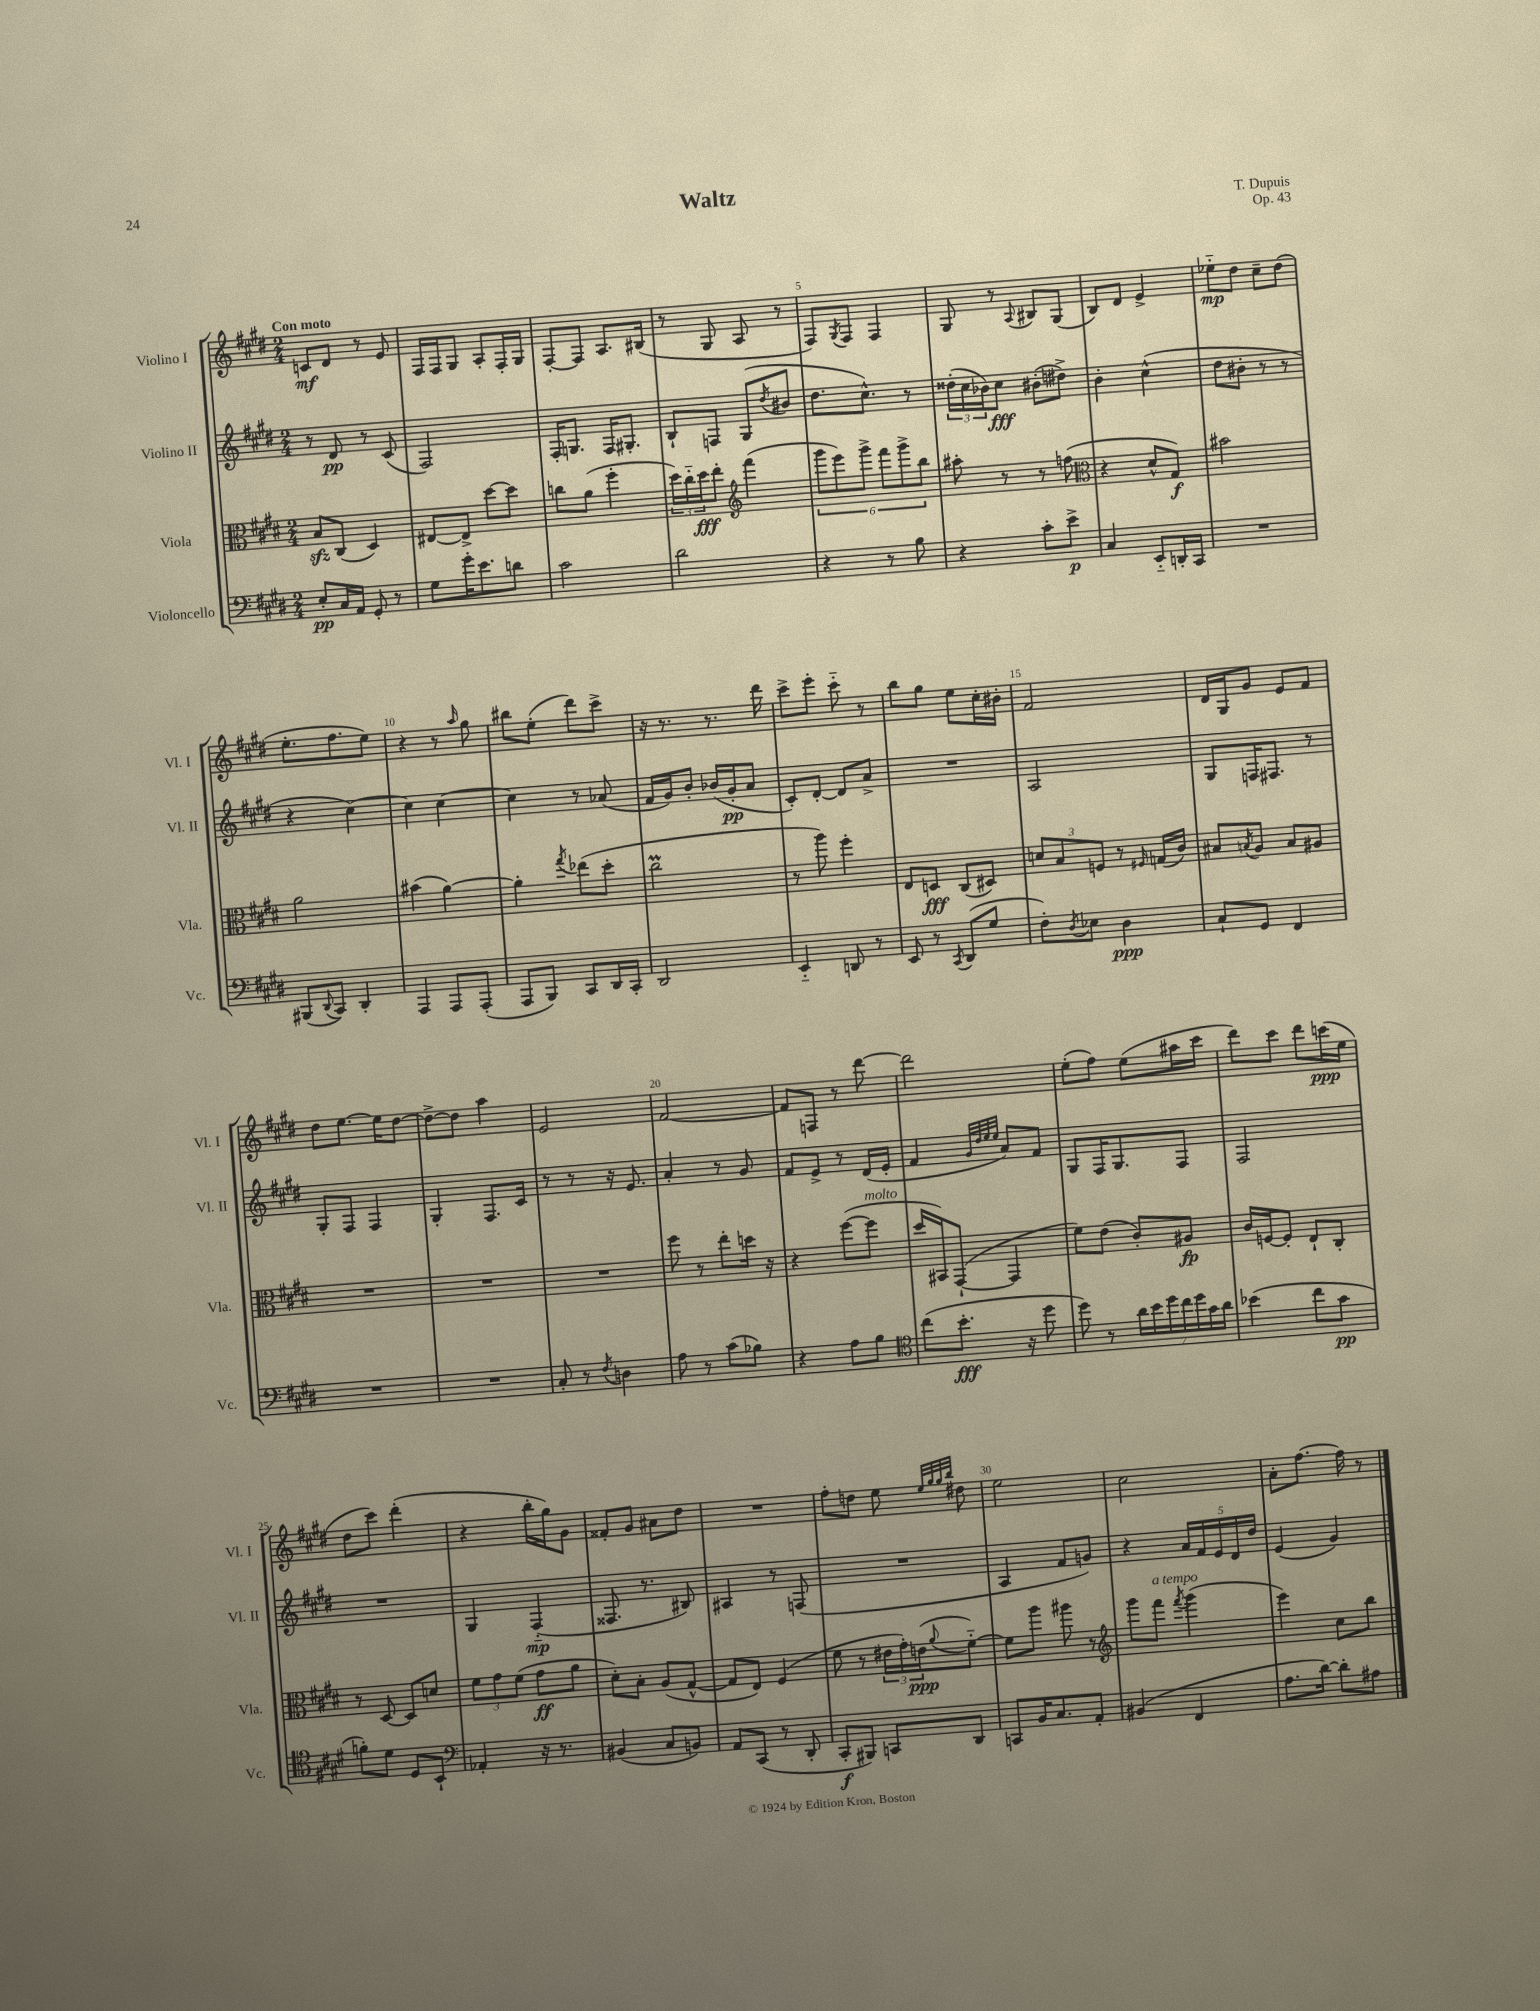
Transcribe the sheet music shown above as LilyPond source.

\header { title = "Waltz" composer = "T. Dupuis" opus = "Op. 43" }
<<
\new StaffGroup <<
\new Staff = "s0" \with { instrumentName = "Violino I" shortInstrumentName = "Vl. I" } {
    \clef treble \key e \major \numericTimeSignature \time 2/4 \tempo "Con moto"
    c'8\mf dis'8 r8 e'8 |
    fis16 fis16 gis8 a8-. fis16-. gis16 |
    fis8~-. fis8 a8. bis16( |
    r8 gis8 a8 r8 |
    fis8) \acciaccatura { gis8 } fis8 fis4 |
    gis8 r8 \appoggiatura { a8 } bis8 gis8( |
    b8) dis'8 e'4-> |
    ees''8-_\mp dis''8 cis''8-- dis''8( |
    e''8.-. fis''8. e''8) |
    r4 r8 \grace { a''16 } gis''8 |
    bis''8 e''8-.( dis'''8) cis'''8-> |
    r16 r8. r8. dis'''16 |
    cis'''8-> e'''8-. cis'''8-_ r8 |
    b''8 gis''8 e''8 cis''16-. bis'16-. |
    fis'2 |
    dis'16 gis16 gis'8 e'8 fis'8 |
    dis''8 e''8.~ e''16 dis''8~ |
    dis''8~-> dis''8 a''4 |
    e'2 |
    fis'2~ |
    fis'8 f8 r8 dis'''8~ |
    dis'''2 |
    e''8-.( fis''8) e''8( ais''16 cis'''16 |
    dis'''8) cis'''8 dis'''8 c'''16\ppp( e''16 |
    dis''8 cis'''8) dis'''4-.( |
    r4 b''16-. gis''16) gis'8 |
    fisis'8-. gis'8 ais'8 dis''8 |
    R2 |
    fis''8-. d''8 e''8 \grace { e''32 gis''32 gis''32 b''32 } dis''8 |
    e''2 |
    cis''2 |
    a'8-. fis''8.~ fis''16 r8 \bar "|." |
}
\new Staff = "s1" \with { instrumentName = "Violino II" shortInstrumentName = "Vl. II" } {
    \clef treble \key e \major \numericTimeSignature \time 2/4
    r8 dis'8\pp r8 cis'8( |
    fis2) |
    fis16-. g8. fis16 gis8.-. |
    b8-! f8 gis8( \acciaccatura { dis''8 } bis'8 |
    dis''8. cis''8.-^) r8 |
    \tuplet 3/2 { disis''16-.( cis''16 bes'16) } cis''8\fff bis'8-.( dis''8->) |
    b'4-. cis''4-^( |
    dis''8 bis'8-. r8 r8 |
    r4 cis''4~) |
    cis''4 cis''4~ |
    cis''4 r8 aes'8( |
    fis'16 gis'16) b'8-. bes'16( gis'16-.\pp a'8 |
    cis'8-.) dis'8~-. dis'8 a'8-> |
    R2 |
    a2 |
    gis8 f16 fis8. r8 |
    gis8-. fis8 fis4 |
    gis4-. fis8. cis'16 |
    r8 r8 r16 e'8. |
    a'4-. r8 gis'8 |
    fis'8 e'8-> r8 dis'16( e'16-. |
    fis'4 \grace { gis'32 dis''32 e''32 e''32 } a'8) fis'8 |
    gis8 fis16 gis8. fis8 |
    fis2 |
    R2 |
    gis4 fis4-_\mp( |
    fisis8. r8. bis8) |
    ais4 r8 f8( |
    R2 |
    a4 fis'8 g'8) |
    r4 \tuplet 5/4 { a'16 fis'16 e'16 dis'16 dis''16 } |
    e'4( gis'4) \bar "|." |
}
\new Staff = "s2" \with { instrumentName = "Viola" shortInstrumentName = "Vla." } {
    \clef alto \key e \major \numericTimeSignature \time 2/4
    b8\sfz cis8( dis4) |
    eis8~ eis8-> dis''8~ dis''8 |
    c''8 a'8( fis''4-. |
    \tuplet 3/2 { dis''16) cis''16-_ dis''16\fff } e''8-. \clef treble fis'''4( |
    \tuplet 6/4 { gis'''8 e'''8) gis'''8-> fis'''8 gis'''8-> b''8 } |
    ais''8-. r8 r8 f''8( |
    \clef alto r4 dis'8-^ gis8\f) |
    bis'2 |
    a'2 |
    bis'4( a'4~) |
    a'4-. \acciaccatura { gis''8 } ees''8( dis''8-. |
    cis''2\prall |
    r8 a''8) fis''4-. |
    e8 d8\fff cis8( dis8) |
    \tuplet 3/2 { d'8 b8 f8 } r8 \grace { fis16 } g16( cis'16) |
    bis8 \acciaccatura { b8 } a8 b8 ais8 |
    R2 |
    R2 |
    R2 |
    fis''8 r8 e''8-. d''16 r16 |
    r4 fis''8~( fis''8^\markup { \italic "molto" } |
    dis''16 bis,16) gis,8~-!( gis,4 |
    fis'8) e'8( cis'8-.) ais8\fp |
    cis'16 f16~ f8-. e8-! cis8-. |
    r8 dis8~ dis8 d'8 |
    \tuplet 3/2 { fis'8 gis'8 fis'8( } gis'8\ff a'8 |
    dis'8-.) b8-. a8( gis8~-^ |
    gis8 e8) fis4( |
    fis'8 r8 \tuplet 3/2 { eis'16 gis'16-.) e'16\ppp( } \appoggiatura { a'8 } fis'8~-_) |
    fis'8 a''8 ais''8 r8 |
    \clef treble gis'''8 fis'''8^\markup { \italic "a tempo" } \acciaccatura { fis'''8 } gis'''4( |
    e'''4) cis''8 b''8 \bar "|." |
}
\new Staff = "s3" \with { instrumentName = "Violoncello" shortInstrumentName = "Vc." } {
    \clef bass \key e \major \numericTimeSignature \time 2/4
    e8-.\pp cis16 a,16 gis,8-. r8 |
    gis8 gis'16-. e'8. d'8 |
    cis'2 |
    dis'2 |
    r4 r8 b8 |
    r4 cis'8-. e'8->\p |
    cis4 e,8-_ d,16-. cis,16 |
    R2 |
    bis,,8( \appoggiatura { dis,8 } cis,8) dis,4-. |
    a,,4 a,,8 a,,8-.( |
    a,,8 b,,8) cis,8 dis,16 cis,16-. |
    dis,2 |
    e,4-_ d,8 r8 |
    e,8 r8 \acciaccatura { cis,8 } dis,8( gis8 |
    fis8-.) \acciaccatura { dis8 } ees8 dis4\ppp |
    cis8-! gis,8 fis,4 |
    R2 |
    R2 |
    cis8-. r8 \acciaccatura { fis8 } d4 |
    a8 r8 cis'8( bes8) |
    r4 a8 b8 |
    \clef tenor cis''8( b'8.-.\fff r16 dis''8 |
    dis''8) r8 \tuplet 7/4 { a'16 b'16 dis''16 cis''16 dis''16 gis'16 a'16 } |
    bes'4( cis''8 gis'8\pp |
    f'8-.) dis'8 dis8 b,8-! |
    \clef bass aes,4-. r16 r8. |
    bis,4( cis8 b,8) |
    a,8 cis,8( r8 dis,8-. |
    cis,8-.\f bis,,8) c,8 dis,8 |
    c,8 b,16 cis8. a,8-. |
    bis,4( fis,4 |
    a8. dis'16~) dis'8-. ais8 \bar "|." |
}
>>
>>
\layout { \context { \Score \override BarNumber.break-visibility = ##(#f #t #t) barNumberVisibility = #(every-nth-bar-number-visible 5) } }
